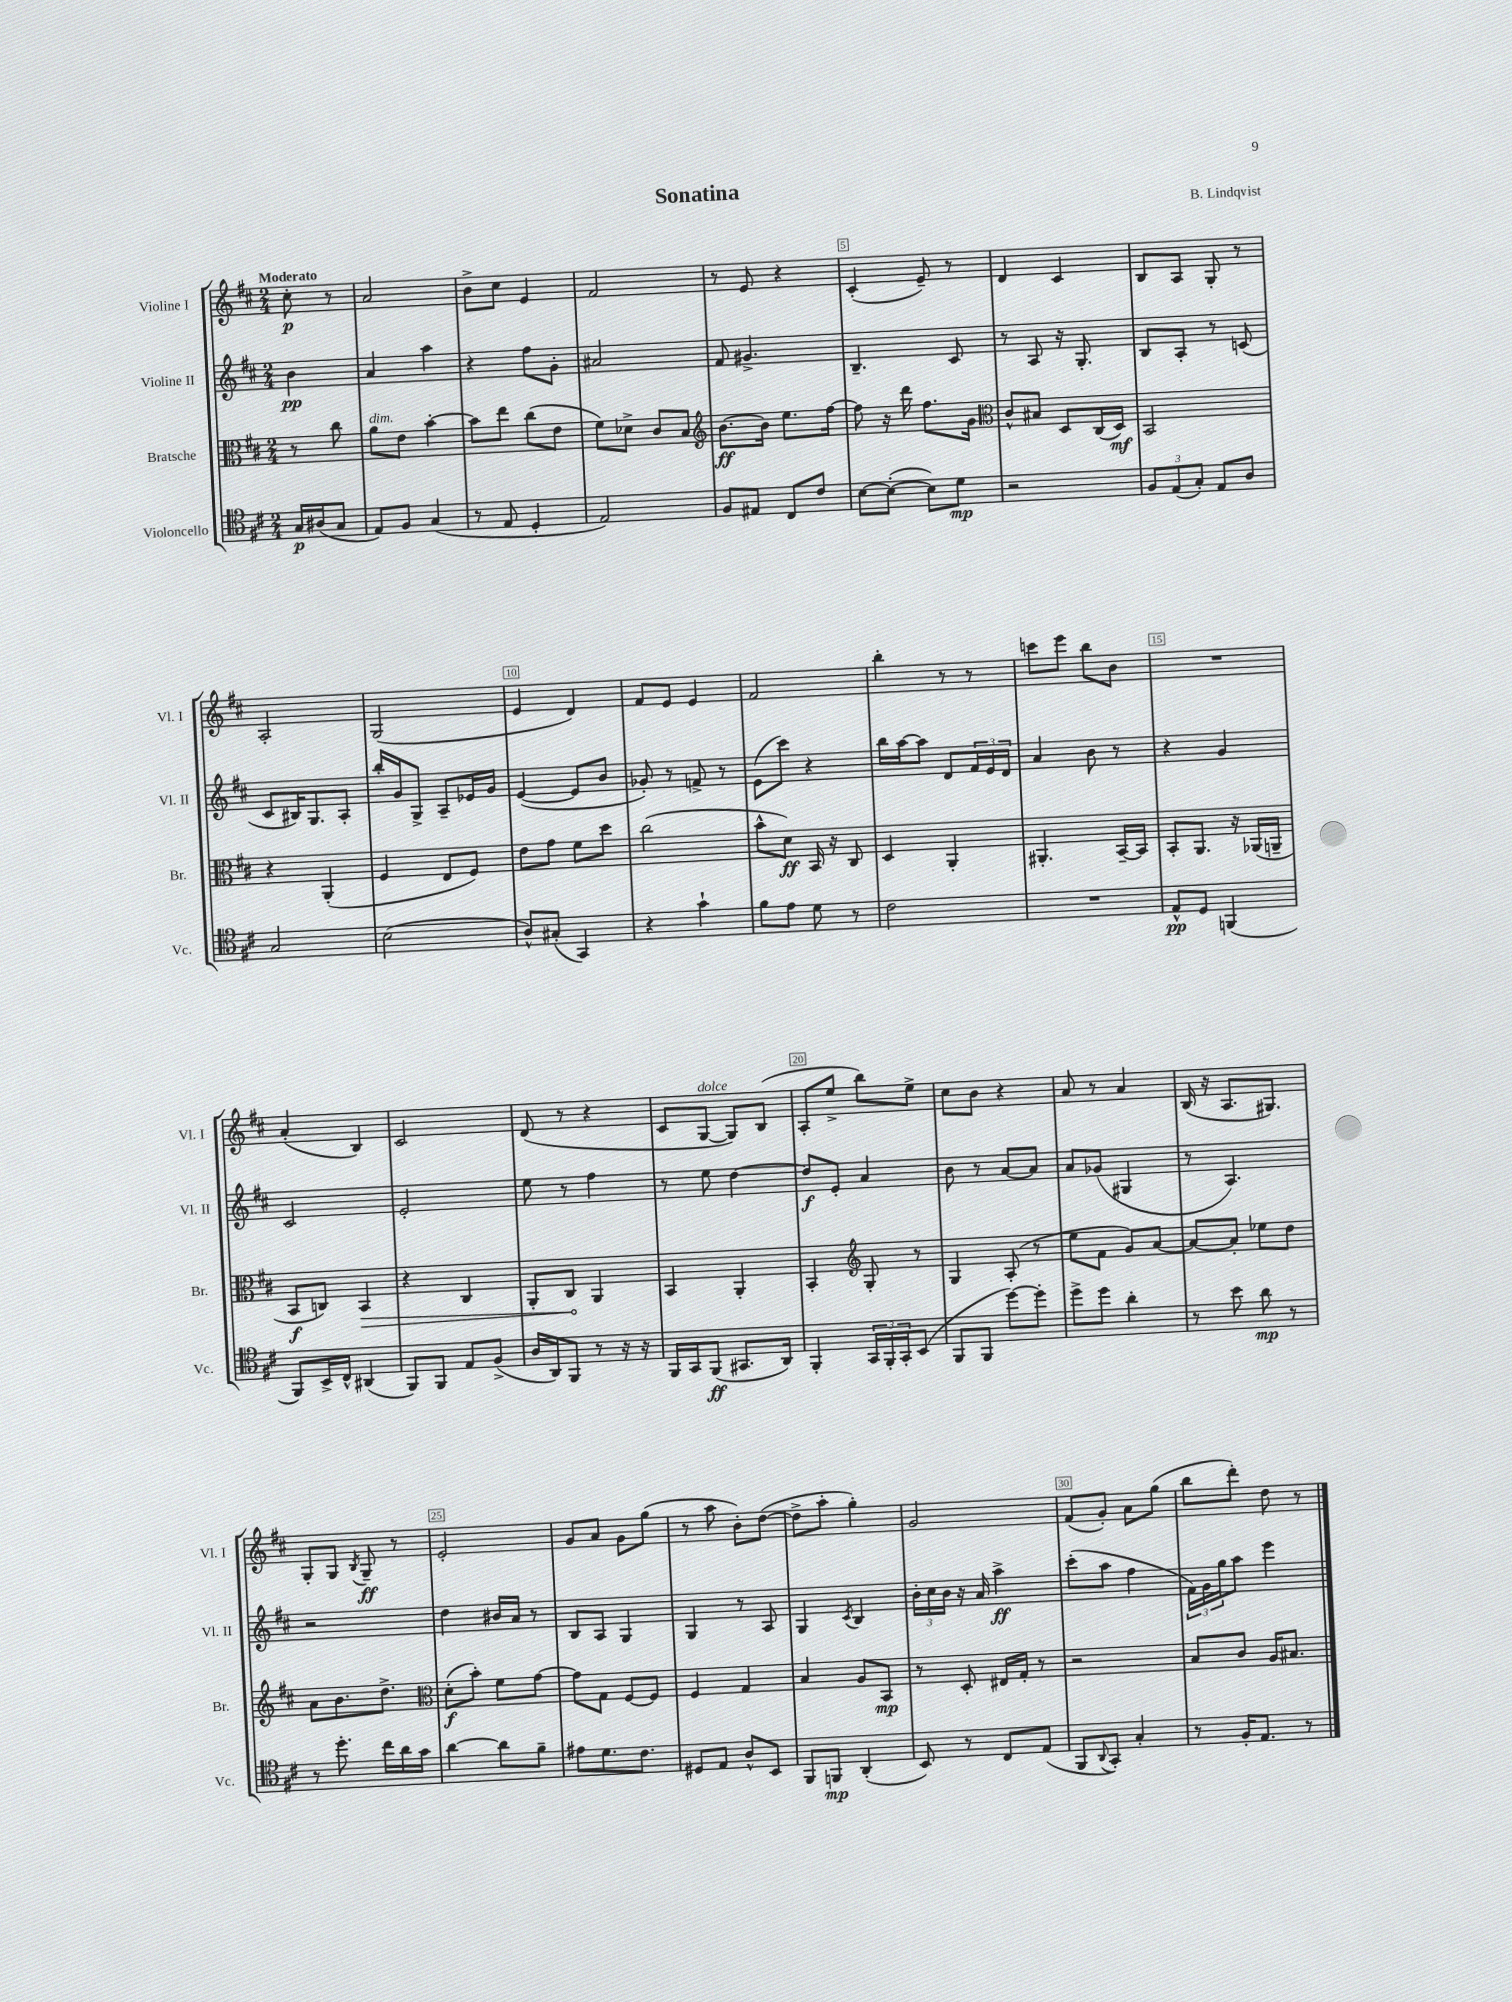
\header { title = "Sonatina" composer = "B. Lindqvist" }
<<
\new StaffGroup <<
\new Staff = "s0" \with { instrumentName = "Violine I" shortInstrumentName = "Vl. I" } {
    \clef treble \key d \major \numericTimeSignature \time 2/4 \partial 4 \tempo "Moderato"
    cis''8-.\p r8 |
    a'2 |
    b'8-> cis''8 e'4 |
    fis'2 |
    r8 e'8 r4 |
    cis'4-.( e'8--) r8 |
    d'4 cis'4 |
    b8 a8 g8-. r8 |
    a2-. |
    g2( |
    e'4 d'4) |
    fis'8 e'8 e'4 |
    fis'2 |
    b''4-. r8 r8 |
    c'''8 e'''8 b''8 b'8 |
    R2 |
    a'4-.( b4) |
    cis'2 |
    d'8( r8 r4 |
    cis'8 g8~^\markup { \italic "dolce" } g8) b8( |
    a8-. e''8-> b''8) e''8-> |
    cis''8 b'8 r4 |
    a'8 r8 a'4 |
    b16( r16 a8. gis8.) |
    g8-. g8 \acciaccatura { b8 } g8--\ff r8 |
    e'2-. |
    g'8 a'8 g'8 g''8( |
    r8 a''8 b'8-.) d''8~( |
    d''8-> a''8-. g''4-.) |
    g'2 |
    fis'8( g'8-.) a'8 g''8( |
    b''8 d'''8-.) d''8 r8 \bar "|." |
}
\new Staff = "s1" \with { instrumentName = "Violine II" shortInstrumentName = "Vl. II" } {
    \clef treble \key d \major \numericTimeSignature \time 2/4 \partial 4
    b'4\pp |
    a'4 a''4 |
    r4 fis''8 g'8-. |
    ais'2 |
    fis'8 gis'4.-> |
    b4.-- cis'8 |
    r8 a8 r16 g8.-. |
    b8 a8-. r8 c'8( |
    cis'8 bis16) g8. a8-. |
    b''16-. g'16 g8-> a8-- ees'16 g'16 |
    e'4~( e'8 b'8 |
    ges'8-.) r8 f'8-> r8 |
    e'8( cis'''8) r4 |
    b''16 a''16~ a''8 d'8 \tuplet 3/2 { fis'16 e'16 d'16 } |
    a'4 b'8 r8 |
    r4 g'4 |
    cis'2 |
    e'2-. |
    e''8 r8 fis''4 |
    r8 e''8 d''4~ |
    d''8\f e'8-. a'4 |
    b'8 r8 a'8~ a'8 |
    a'8 ges'8( gis4 |
    r8 a4.) |
    r2 |
    d''4 bis'16 a'16 r8 |
    b8 a8 g4 |
    g4 r8 a8 |
    g4 \acciaccatura { cis'8 } b4 |
    \tuplet 3/2 { b'16-. cis''16 b'16 } r16 a'16 a''4->\ff |
    cis'''8-.( a''8 fis''4 |
    \tuplet 3/2 { fis'16) g'16 g''16 } a''8 e'''4 \bar "|." |
}
\new Staff = "s2" \with { instrumentName = "Bratsche" shortInstrumentName = "Br." } {
    \clef alto \key d \major \numericTimeSignature \time 2/4 \partial 4
    r8 cis''8 |
    a'8^\markup { \italic "dim." } e'8 b'4~-. |
    b'8 e''8 cis''8( e'8 |
    fis'8) des'8-> cis'8 b8 |
    \clef treble b'8.~\ff b'16 e''8. fis''16~ |
    fis''8 r16 d'''16 fis''8. g'16 |
    \clef alto cis'8-^ bis8 d8 cis16( d16\mf) |
    b,2 |
    r4 a,4-.( |
    fis4 e8 fis8) |
    e'8 g'8 fis'8 d''8 |
    cis''2( |
    b'8-^ d'8\ff) b,16 r16 cis8 |
    d4 a,4-. |
    ais,4.-. b,16~-- b,16 |
    b,8-. a,8. r16 aes,16( a,16-- |
    b,8\f c8) \once \override Hairpin.circled-tip = ##t b,4\> |
    r4 cis4 |
    a,8-. cis8\! a,4 |
    b,4 a,4-. |
    b,4-. \clef treble g8-. r8 |
    g4 a8-.( r8 |
    e''8 fis'8 g'8) a'8~ |
    a'8~ a'8-. ees''8 d''8 |
    a'8 b'8. d''8.-> |
    \clef alto d'8-.\f( b'8-.) fis'8 g'8~ |
    g'8 g8 fis8~ fis8 |
    fis4 g4 |
    b4 a8 b,8\mp |
    r8 d8-. eis16 g16-. r8 |
    r2 |
    b8 cis'8 a16 bis8. \bar "|." |
}
\new Staff = "s3" \with { instrumentName = "Violoncello" shortInstrumentName = "Vc." } {
    \clef tenor \key d \major \numericTimeSignature \time 2/4 \partial 4
    g16\p ais16( g8 |
    e8) fis8 g4( |
    r8 e8 d4-. |
    e2) |
    fis8 eis8 cis8 cis'8 |
    b8~ b8~-.( b8) d'8\mp |
    r2 |
    \tuplet 3/2 { fis8 e8( g8-.) } e8 a8 |
    g2 |
    b2( |
    a8-^) gis8-.( g,4) |
    r4 g'4-! |
    fis'8 e'8 d'8 r8 |
    cis'2 |
    R2 |
    e8-^\pp d8 f,4( |
    fis,8) b,16-> cis16-^ ais,4( |
    fis,8) fis,8 e8 fis8->( |
    a16 a,16) fis,8 r8 r16 r16 |
    fis,16 g,16 fis,8\ff( gis,8. a,16) |
    fis,4-. \tuplet 3/2 { g,16 fis,16-. g,16-. } b,8( |
    fis,8 fis,8 d''8~) d''8-. |
    d''8-> d''8 a'4-. |
    r8 b'8 a'8\mp r8 |
    r8 d''8.-. cis''16 a'16 g'16 |
    a'4~ a'8 fis'8-- |
    eis'8 d'8. cis'8. |
    dis8 e8 a8-^ b,8 |
    fis,8 f,8\mp a,4-.( |
    b,8) r8 cis8 e8( |
    fis,8 \appoggiatura { a,8 } g,8-.) g4-. |
    r8 fis16-. e8. r8 \bar "|." |
}
>>
>>
\layout { \context { \Score \override BarNumber.break-visibility = ##(#f #t #t) barNumberVisibility = #(every-nth-bar-number-visible 5) \override BarNumber.stencil = #(make-stencil-boxer 0.1 0.3 ly:text-interface::print) } }
